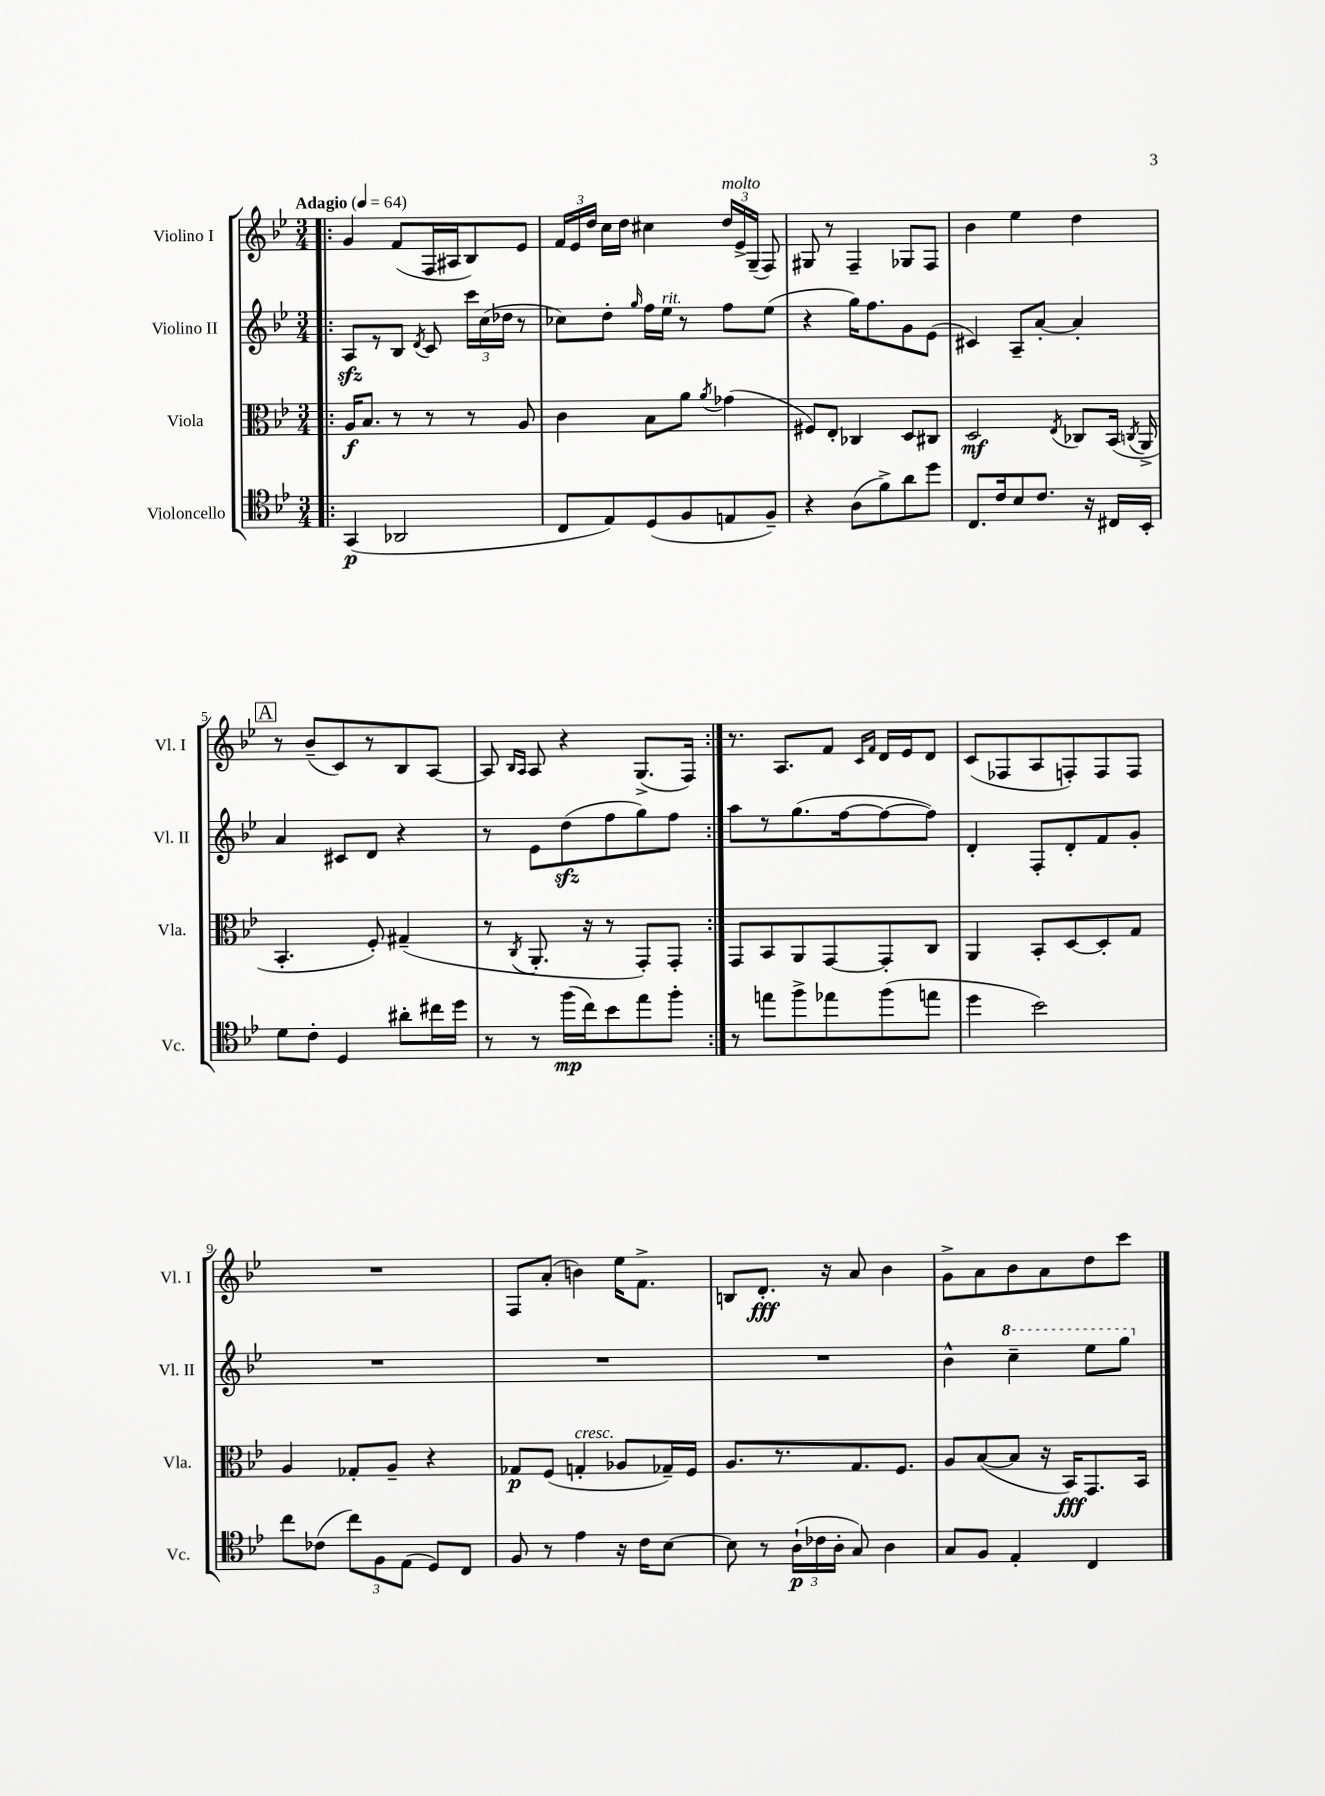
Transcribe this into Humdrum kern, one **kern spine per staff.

**kern	**kern	**kern	**kern
*staff4	*staff3	*staff2	*staff1
*clefC4	*clefC3	*clefG2	*clefG2
*k[b-e-]	*k[b-e-]	*k[b-e-]	*k[b-e-]
*M3/4	*M3/4	*M3/4	*M3/4
*MM64	*MM64	*MM64	*MM64
=!|:	=!|:	=!|:	=!|:
(4GG	16A	8A	4g
.	8.B-	.	.
.	.	8r	.
2AA-	8r	8B-	(8f
.	.	8qd	.
.	8r	8c	16F
.	.	.	16A#
.	8r	24ccc	8B-)
.	.	(24cc	.
.	.	24dd-	.
.	8A	8r	8e-
=	=	=	=
8C	4c	8cc-)	24f
.	.	.	24e-
.	.	.	24dd
8E-)	.	8dd'	16cc
.	.	.	16dd
.	.	16qqgg	.
(8D	8B-	16ff	4cc#
.	.	16ee-	.
8F	8a	8r	.
.	8qa	.	.
8E	(4g-	8ff	24dd
.	.	.	24e-^
.	.	.	(24G~
8F~)	.	(8ee-	8F)
=	=	=	=
4r	8F#)	4r	8G#
.	8E-'	.	8r
(8A	4C-	16gg)	4F~
.	.	8.ff	.
8f^)	.	.	.
8a	8D	8g	8G-
8dd	8C#	(8e-	8F
=	=	=	=
8.C	2D	4c#)	4b-
16c	.	.	.
8B-	.	8A~	4ee-
8.c	.	[8a'	.
.	8qE-	.	.
.	8C-	4a']	4dd
16r	.	.	.
16C#	(16BB-	.	.
.	8qC	.	.
16BB-'	16AA^	.	.
=	=	=	=
8d	4.BB-'	4a	8r
8c'	.	.	(8b-~
4D	.	8c#	8c)
.	8F')	8d	8r
8a#'	(4G#~	4r	8B-
16cc#	.	.	[8A
16dd	.	.	.
=	=	=	=
8r	8r	8r	8A]
.	.	.	16qqB-
.	8qC	.	16qqA
8r	8.AA'	8e-	8A
(16ff	.	(8dd	4r
16cc)	16r	.	.
8b-	8r	8ff	.
8ee-	8GG')	8gg)	(8.G^
8ff'	8GG'	8ff	.
.	.	.	16F)
=:|!	=:|!	=:|!	=:|!
8r	8GG	8aa	8.r
8ee	8BB-	8r	.
.	.	.	8.A
8ff^	8AA	(8.gg	.
8ee-	[8GG	.	8f
.	.	[16ff	.
.	.	.	16qqc
.	.	.	16qqf
(8ff	8GG']	8ff_	16d
.	.	.	16e-
8ee	8C	8ff])	8d
=	=	=	=
4dd	4AA	4d'	(8c
.	.	.	8F-
2b-)	8BB-'	8F'	8A
.	[8D	8d'	8F')
.	8D']	8f	8F
.	8G	8g'	8F
=	=	=	=
8cc	4A	2.r	2.r
(8c-	.	.	.
12cc)	8G-'	.	.
12F	.	.	.
.	8A~	.	.
(12E-	.	.	.
8D)	4r	.	.
8C	.	.	.
=	=	=	=
8F	8G-	2.r	8F
8r	(8F	.	(8a'
4e-	4G'	.	4b)
16r	8A-	.	16ee-
16c	.	.	8.f^
[8B-	16G-~)	.	.
.	16F	.	.
=	=	=	=
8B-]	8.A	2.r	8B
8r	.	.	8.d'
.	8.r	.	.
(24A`	.	.	.
24c-	.	.	.
.	.	.	16r
24A'	.	.	.
8G)	8.G	.	8a
4A	.	.	4b-
.	8.F	.	.
=	=	=	=
8G	8A	4b-^^	8g^
8F	([8B-	.	8a
4E-'	8B-]	4ccc~	8b-
.	16r	.	8a
.	16BB-)	.	.
4C	8.GG	8eee-	8dd
.	.	8ggg	8ccc
.	16BB-	.	.
==	==	==	==
*-	*-	*-	*-
